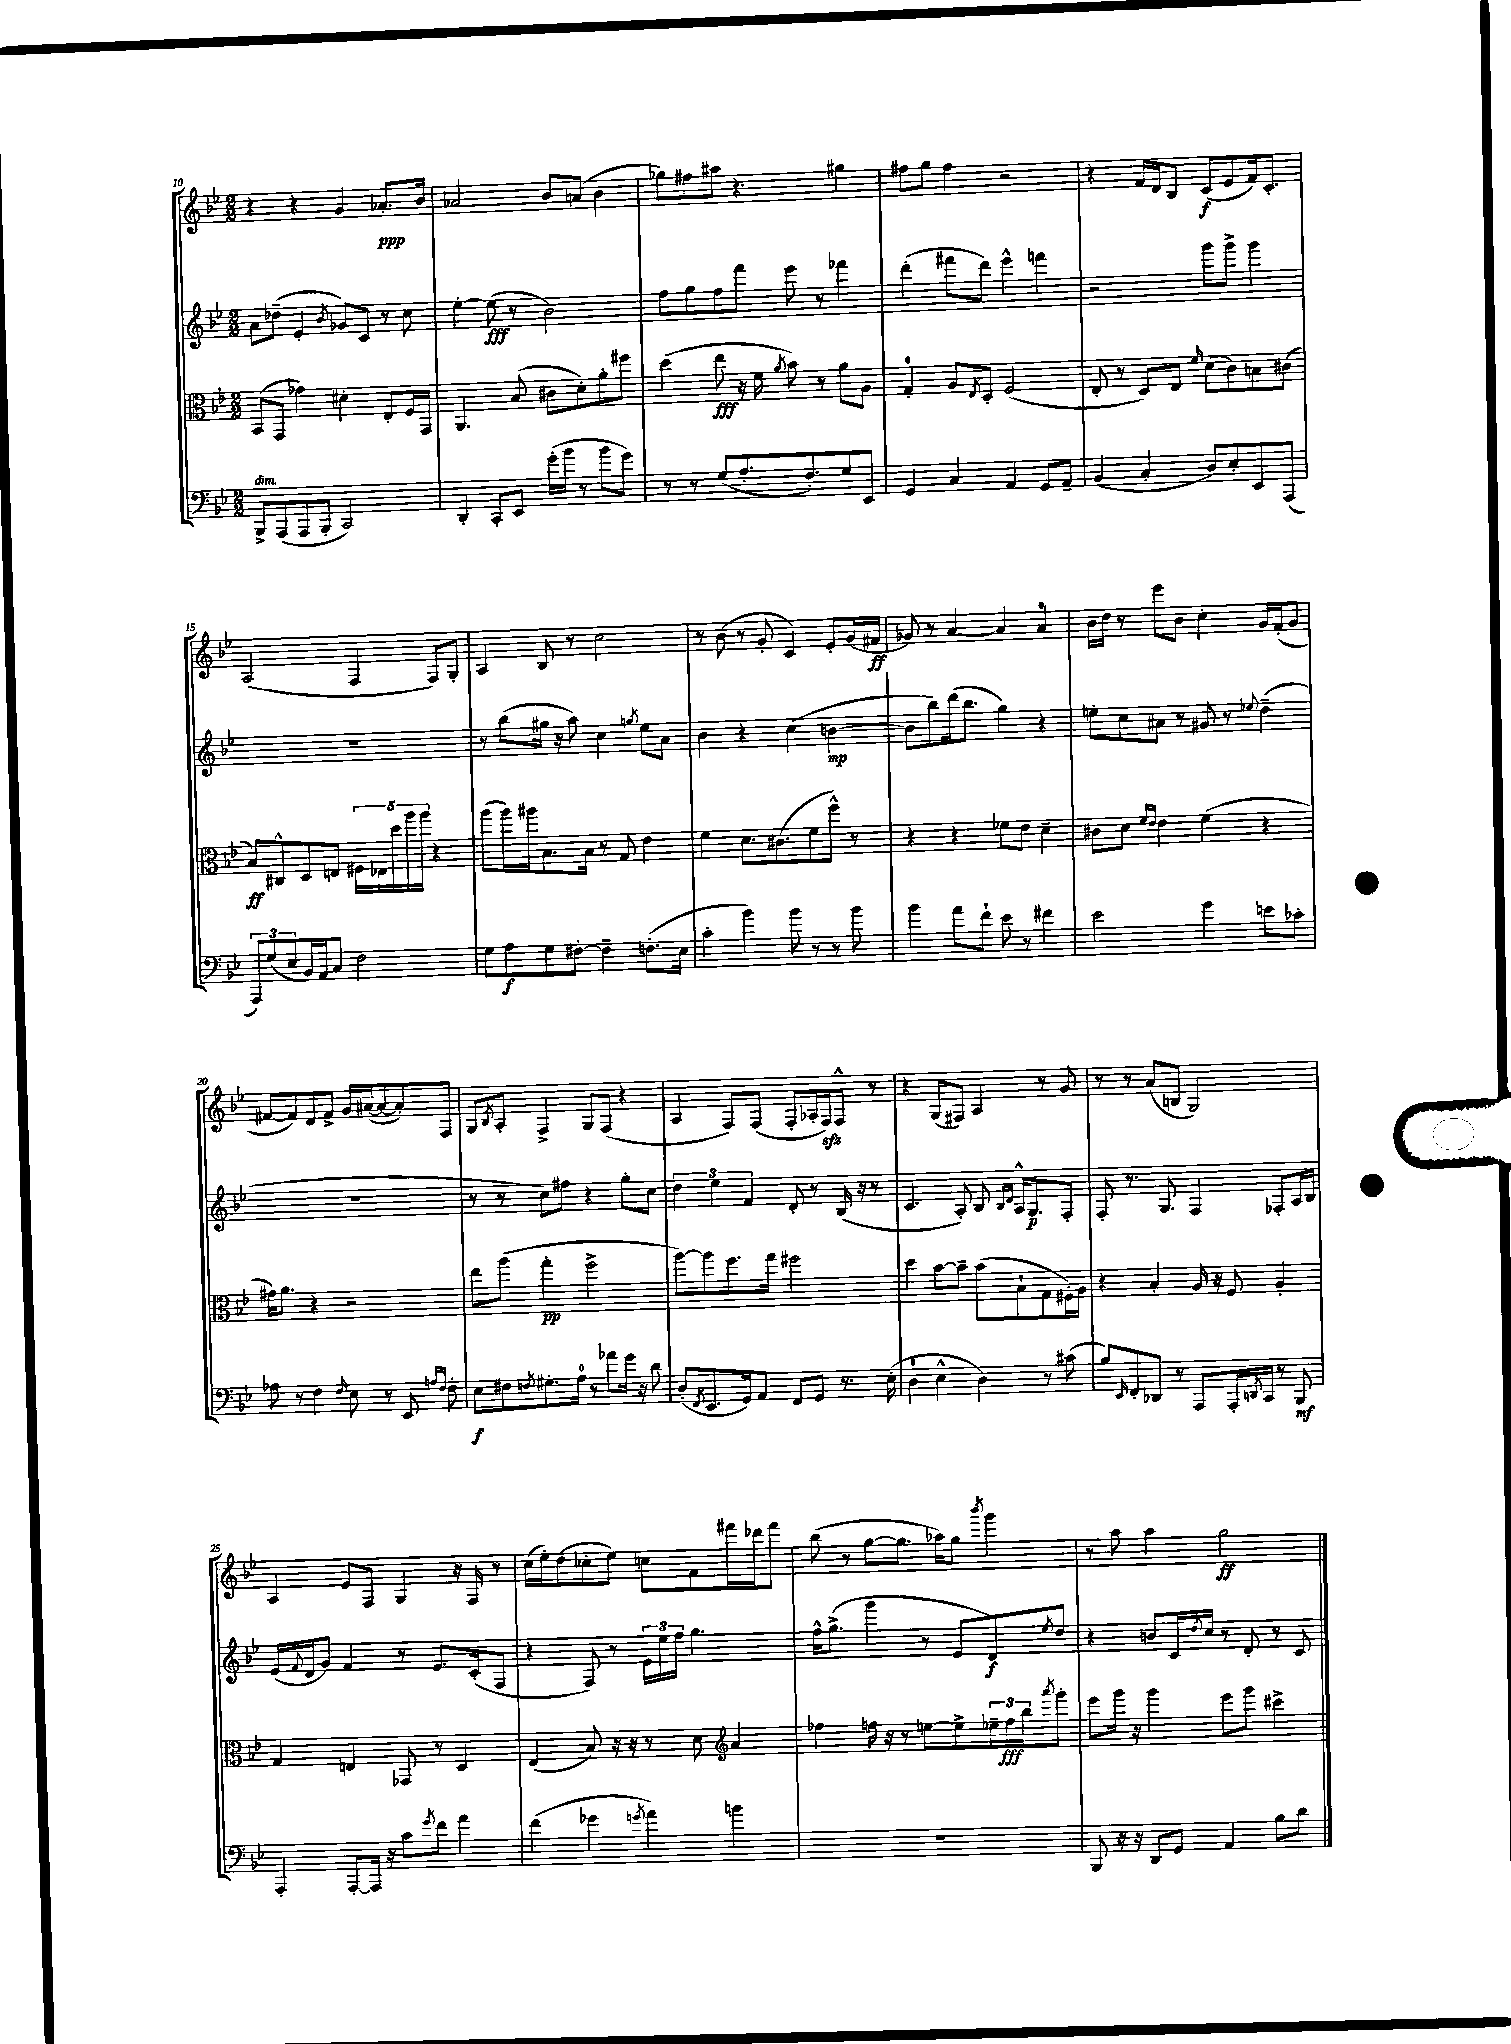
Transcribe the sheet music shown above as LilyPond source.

<<
\new StaffGroup <<
\new Staff = "s0" {
    \clef treble \key bes \major \numericTimeSignature \time 2/2
    r4 r4 g'4 aes'8.-.\ppp bes'16 |
    aes'2 bes'8 a'8( bes'4 |
    ges''8) fis''8 ais''8 r4. gis''4 |
    fis''8 g''8 fis''4 r2 |
    r4 f'16 d'16 bes8 c'8\f( ees'8 f'16) c'8.-. |
    a2( f4 f8) g8-. |
    a4 bes8 r8 c''2 |
    r8 bes'8( r8 g'8-. c'4) ees'8-. g'16( fis'16\ff |
    ges'8) r8 a'4~ a'4 a'4-0 |
    bes'16 d''16 r8 ees'''8 bes'8 c''4-. g'16 f'16-.( g'8 |
    fis'8~ fis'8) d'8 fis'8-> g'16 ais'16~( ais'8~ ais'8-.) f8 |
    g8 \acciaccatura { bes8 } a8-. f4-> g8 f8( r4 |
    a4 f8) f8( f8-. aes16-. f16\sfz) f8-^ r8 |
    r4 g8( fis8) a4 r8 g'8 |
    r8 r8 a'8( b8 g2) |
    a4 ees'8 f8 g4 r16 f16 r8 |
    c''16( ees''16-.) d''8( ces''8-. ees''8) c''8 f'8 fis'''16 des'''16 fis'''8 |
    bes''8( r8 g''8~ g''8. aes''16) g''8 \acciaccatura { bes'''8 } g'''4 |
    r8 a''8 a''4 g''2\ff \bar "|." |
}
\new Staff = "s1" {
    \clef treble \key bes \major \numericTimeSignature \time 2/2
    a'8 des''8--( ees'4-. \acciaccatura { bes'8 } ges'8) c'8 r8 c''8 |
    ees''4~-. ees''8\fff( r8 bes'2) |
    f''8 g''8 f''8 f'''8 ees'''8 r8 fes'''4 |
    d'''4-.( fis'''8 d'''8) ees'''4-^ f'''4 |
    r2 g'''8 g'''8-> g'''4 |
    R1 |
    r8 bes''8( gis''16 r16 a''8) c''4 \acciaccatura { g''8 } ees''8 a'8 |
    bes'4 r4 c''4( b'4~\mp |
    b'8 bes''8) d'''16( bes''8. g''4) r4 |
    e''8-. c''8 ais'8 r8 gis'8 r8 \appoggiatura { ees''8 } d''4--( |
    R1 |
    r8 r8 c''8) fis''8 r4 g''8-. c''8 |
    \tuplet 3/2 { d''4 ees''4 f'4 } d'8-. r8 bes16( r16 r8 |
    c'4. a8-.) bes8 \grace { bes16 d'16 } a16-^ g8.\p f8-. |
    f8-. r8. g8. f4 fes8-. a16 bes16 |
    ees'16( \appoggiatura { f'8 } d'16 g'8) f'4 r8 ees'8. c'16-.( f8 |
    r4 f8) r8 \tuplet 3/2 { ees'16 ees''16 f''16 } g''4. |
    f''16-^ g''8.->( g'''4 r8 ees'8 d'8\f) \acciaccatura { ees''8 } d''8 |
    r4 b'8 c'16 \acciaccatura { d''8 } c''16 r8 d'8-. r8 c'8 \bar "|." |
}
\new Staff = "s2" {
    \clef alto \key bes \major \numericTimeSignature \time 2/2
    bes,8( g,8 ges'4) dis'4-. ees8-. f16 g,16 |
    a,4. bes8( cis'8 d'8-.) a'8-. fis''8 |
    d''4( ees''8\fff r16 f'16 \acciaccatura { a'8 } bes'8) r8 a'8 a8 |
    g4-0-. a8 \acciaccatura { ees8 } d8-. f2( |
    ees8-. r8 d8) ees8 \grace { f'16 } d'8( c'8) b8 cis'8( |
    bes8\ff) cis8-^ d8 e8 \tuplet 5/4 { fis16 ees16 d''16 a''16 a''16 } r4 |
    a''8( a''16) ais''16 bes8. bes16 r8 g8 ees'4 |
    f'4 d'8. cis'8.( f'8 f''8-^) r8 |
    r4 r4 fes'8 ees'8 d'4-- |
    cis'8 d'8 \grace { f'16 ees'16 } ees'4 f'4( r4 |
    gis'16) a'8. r4 r2 |
    ees''8 a''8( g''4-.\pp f''2-> |
    a''8~) a''8 f''8. g''16 fis''2 |
    d''4 bes'8~ bes'8-- bes'8( bes8-! g8 fis16-.) a16 |
    r4 bes4-. a16 r16 f8 a4-. |
    g4 e4 ges,8 r8 d4 |
    ees4( bes8) r16 r16 r8 d'8 \clef treble a'4 |
    fes''4 f''16 r16 r8 e''8~ e''8-> \tuplet 3/2 { ees''16-- f''16\fff bes''16 } \acciaccatura { a'''8 } g'''8-. |
    ees'''8 g'''16 r16 g'''4 ees'''8 g'''8 cis'''4-> \bar "|." |
}
\new Staff = "s3" {
    \clef bass \key bes \major \numericTimeSignature \time 2/2
    bes,,8->^\markup { \italic "dim." } a,,8( a,,8 bes,,8-. c,2) |
    d,4-. c,8-. ees,8 g'16-.( bes'16 r8 bes'8 g'8) |
    r8 r8 g8( a8.-. f8.-.) g8 ees,8 |
    g,4 c4 a,4 g,8 a,8-- |
    bes,4( c4-. d8) ees8-. ees,8 a,,8( |
    \tuplet 3/2 { a,,8) g8( ees8 } bes,16) a,16 c8 f2 |
    g8 a8\f g8 fis8~-. fis4-- f8.-.( ees16 |
    c'4-. bes'4) bes'8 r8 r8 bes'8 |
    bes'4 a'8 f'8-! ees'8 r8 fis'4 |
    ees'2 g'4 e'8 ces'8-. |
    aes8 r8 f4 \grace { f16 } ees8 r8 ees,8 \grace { a16 f16 } f8-. |
    ees8\f fis8 \acciaccatura { f8 } gis8.-. a16-0 r8 aes'8 g'16 r16 d'8 |
    d8-.( \acciaccatura { f,8 } ees,8. g,16) a,8 f,8 g,8 r8. ees16-.( |
    d4-0 ees4-^ d4) r8 cis'8( |
    bes8) \grace { ees,16 } f,8-. des,8 r8 a,,8 a,,16-. \acciaccatura { d,8 } c,16 r8 bes,,8\mf |
    a,,4-. a,,8~-. a,,16 r16 c'8 \acciaccatura { g'8 } f'8 a'4 |
    f'4( ges'4 \acciaccatura { g'8 } a'4) b'4 |
    R1 |
    bes,,8 r16 r16 d,8 g,8 a,4 bes8 d'8 \bar "|." |
}
>>
>>
\layout { \context { \Score currentBarNumber = #10 } }
